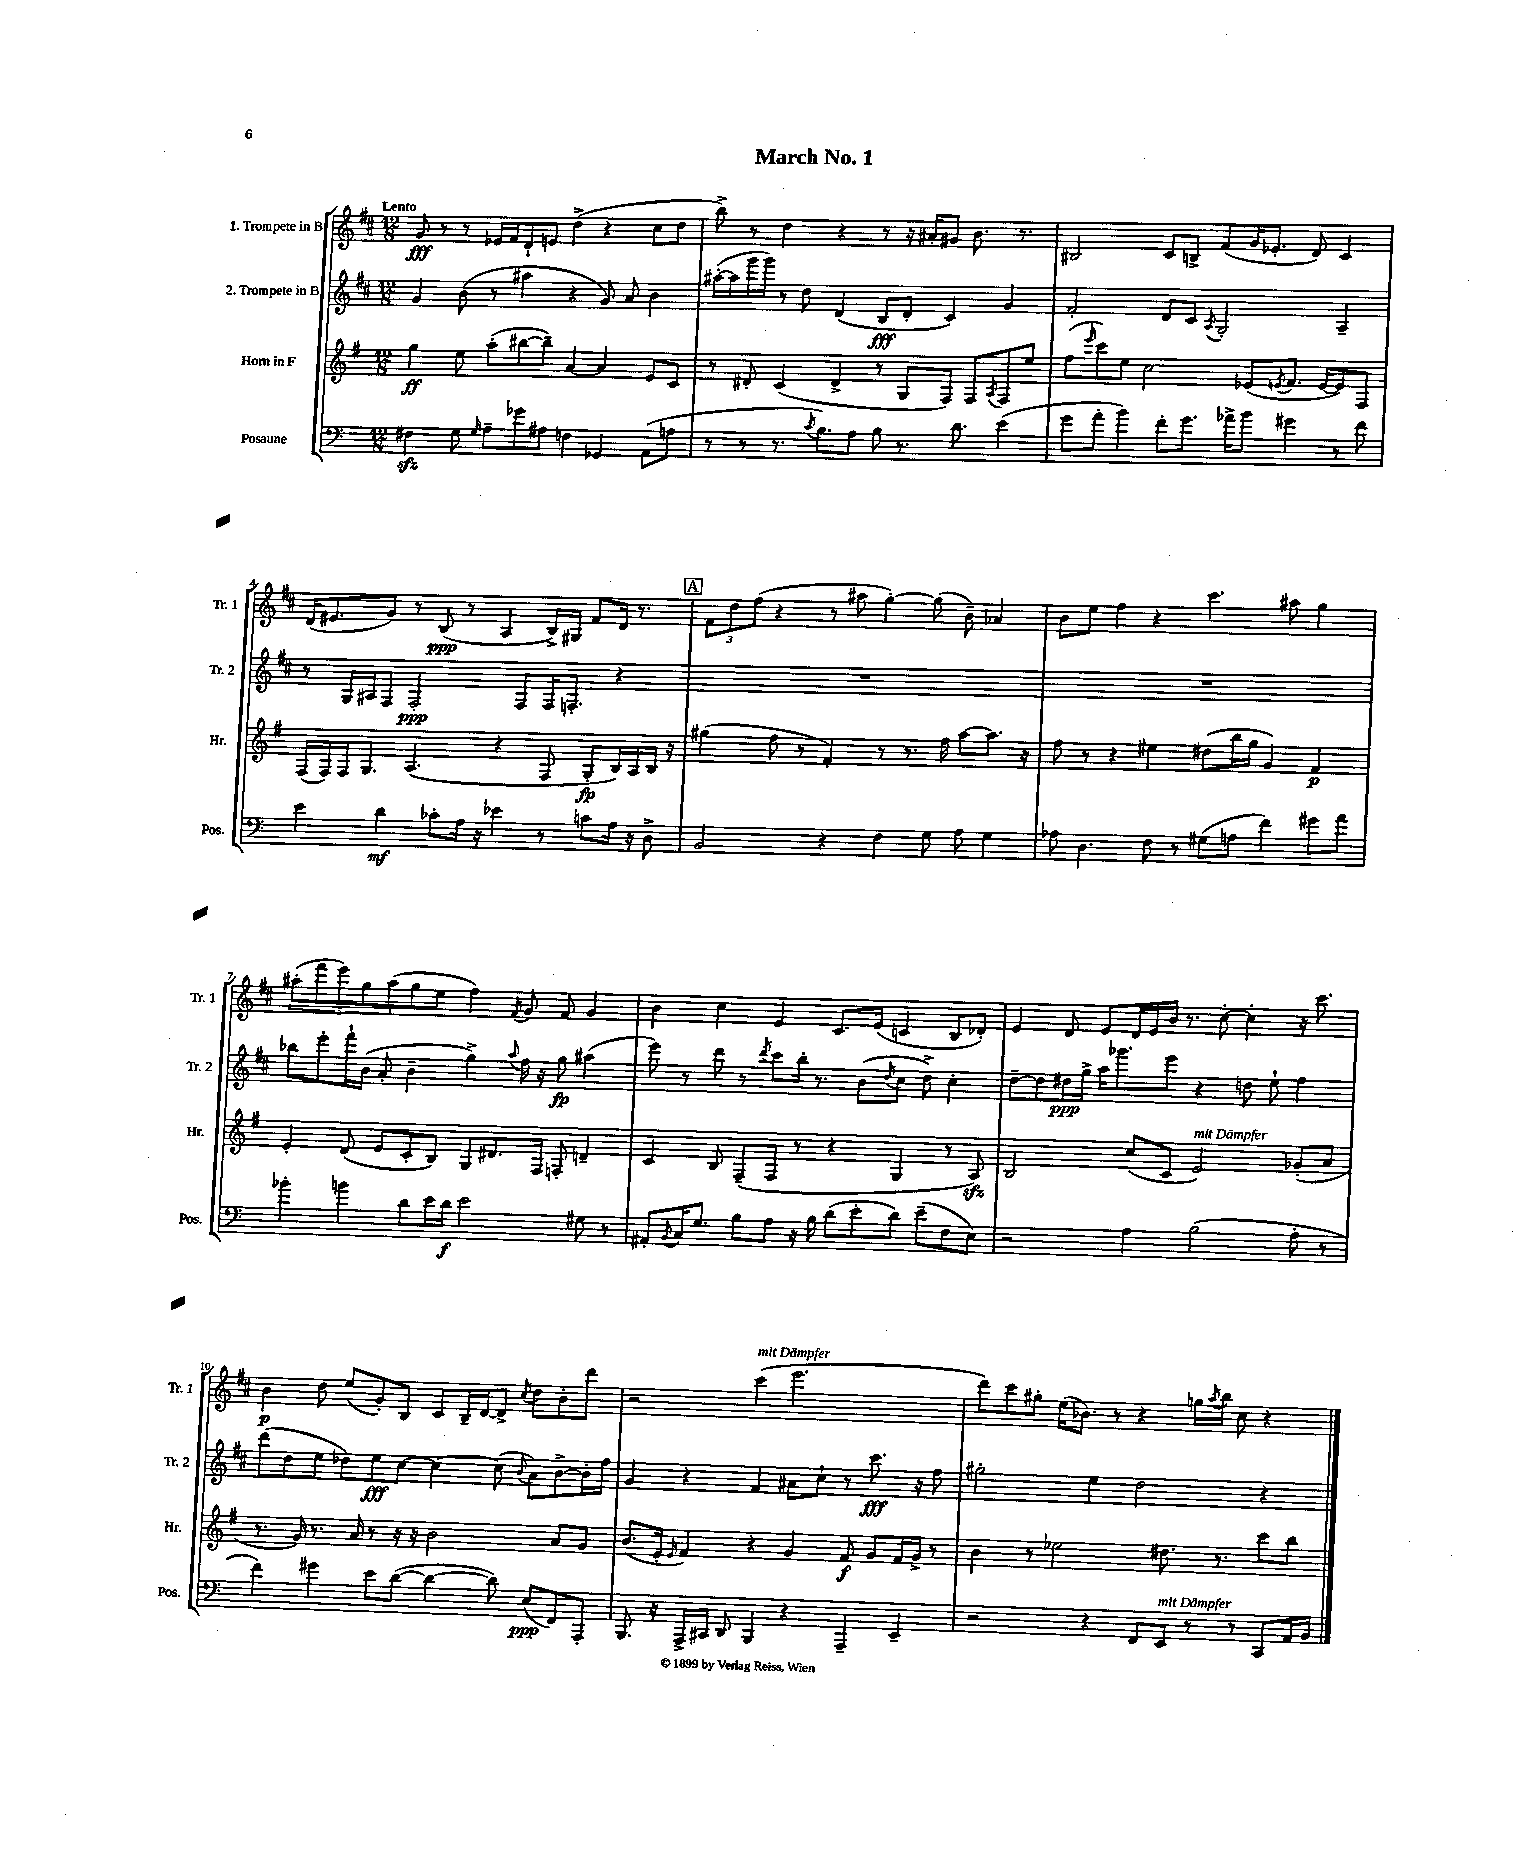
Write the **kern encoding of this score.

**kern	**kern	**kern	**kern
*staff4	*staff3	*staff2	*staff1
*clefF4	*clefG2	*clefG2	*clefG2
*k[]	*k[f#]	*k[f#c#]	*k[f#c#]
*M12/8	*M12/8	*M12/8	*M12/8
4F#\	4gg\	4g/	8g/
.	.	.	8r
8G\	8ee\	(8b\	8r
16qqG/	.	.	.
8A~\L	(8aa'\L	8r	16e-/LL
.	.	.	16f#/J
8g-\	[8bb#\	4aa#\	8d`/
8A#\J	8bb#~\]J)	.	8e/J
4F\	[4a/	4r	(4dd^\
4GG-/	4a/]	8g/)	4r
.	.	8a/	.
(8AA\L	8e/L	4b\	8cc#\L
8A\J	8c/J	.	8dd\J
=	=	=	=
8r	8r	([16aa#'\LL	8bb^\)
.	.	16aa#\]	.
8r	8d#'/	16ggg\	8r
.	.	16ggg\JJ)	.
8.r	(4c/	8r	4dd\
.	.	8dd\	.
8qc/	.	.	.
8.B\L)	.	.	.
.	4d#^/	(4d/	4r
8A\J	.	.	.
8B\	8r	8B/L	8r
8.r	8G/L	8d'/J	16r
.	.	.	16a#'/LK
.	8F#/J)	4c#/)	8g#/J
8.d\	.	.	.
.	8F#/L	.	8.b\
.	8qA/	.	.
(4e\	8F#/	4g/	.
.	.	.	8.r
.	8ee/J	.	.
=	=	=	=
8g\L	(8ff#\L	2f#'/	2B#/
.	16qqeee/	.	.
8a'\J	8ccc\)	.	.
4b\)	8ee\J	.	.
.	2cc\	.	.
8f'\L	.	8d/L	8c#/L
8.g\J	.	8c#/J	8B^/J
.	.	8qA/	.
.	.	2G'/	(8f#/L
16a-^\LK	.	.	.
8b\J	(8e-/L	.	16g/K
.	.	.	8.e-'/J
.	8qe/	.	.
4g#\	8.f#/J	.	.
.	.	.	8d/)
.	[16e/LK	.	.
8r	8e/])	4A~/	4c#/
8f\	8F#/J	.	.
=	=	=	=
4e\	(16F#/LL	8r	(16d/LK
.	16F#/)	.	8.e#/
.	16F#/J	16G/LL	.
.	8.G/J	16A#/J	.
4d\	.	8F#/J	8g/J)
.	(4.A/	2F#'/	8r
8c-'\L	.	.	(8B/
16A\Jk	.	.	8r
16r	.	.	.
4e-\	4r	.	4A/
.	.	8F#/L	.
8r	8F#/	16F#/K	16B^/LL)
.	.	8.F'/J	16G#/JJ
8c\L	8G'/L	.	8f#/L
16A\Jk	16B/L)	4r	16d/Jk
16r	16A/	.	8.r
8D^\	16B/JJ	.	.
.	16r	.	.
=	=	=	=
2BB/	(4gg#\	1.r	12f#\L
.	.	.	12dd\
.	.	.	(12ff#\J
.	8ff#\	.	4r
.	8r	.	.
4r	4f#'/)	.	8r
.	.	.	8aa#\
4F\	8r	.	[4gg'\)
.	8.r	.	.
8G\	.	.	(8gg\]
.	16ff#\	.	.
8A\	[8aa\L	.	8b~\)
4G\	8.aa\]J	.	4a-/
.	16r	.	.
=	=	=	=
8A-\	8ff#\	1.r	8b\L
4.D\	8r	.	8ee\J
.	4r	.	4ff#\
8F\	4ee#\	.	4r
8r	.	.	.
(8G#\L	(8dd#\L	.	4.ccc#\
8A\J	16bb\L	.	.
.	16gg\JJ	.	.
4f\)	4g/)	.	.
.	.	.	8aa#\
8g#\L	4f#/	.	4gg\
8a\J	.	.	.
=	=	=	=
4b-'\	4e'/	8bb-\L	(10aa#'\L
.	.	.	10fff#\
.	.	8eee'\	.
.	.	.	10eee\)
4b\	(8d/	16fff#`\L	.
.	.	.	10gg\
.	.	(16b\JJ	.
.	8e/L	8a'/	.
.	.	.	(10aa#\
8d\L	8c'/	4b~\	8gg\
16e\L	8B/J)	.	8ee\J
16d\JJ	.	.	.
2e\	8G/L	4gg^\)	4ff#\)
.	8.d#/	.	.
.	.	8qqaa/	8qf#/
.	.	16ff#\	8g/
.	16F#/Jk	16r	.
.	8F'/	8gg\	8f#/
8G#\	4d~/	(4aa#\	4g/
8r	.	.	.
=	=	=	=
8AA#'/L	4c/	8eee\)	4b\
8qBB/	.	.	.
16C/K	.	8r	.
8.G/J	.	.	.
.	8B/	8ddd\	4cc#\
8B\L	(8F#~/L	8r	.
.	.	8qddd/	.
8A\J	8F#/J	8ccc#\L	4e/
16r	8r	16bb'\Jk	.
16B\	.	8.r	.
(8d\L	4r	.	8.c#/L
8e'\	.	(8b\L	.
.	.	.	(16e/Jk
.	.	8qdd/	.
8d\J)	4G/	8cc#\J	4c/
(8e~\L	.	8dd^\)	.
8F\	8r	4cc#'\	8B/L
8E\J)	8A/)	.	8d-'/J)
=	=	=	=
2r	2B/	[8dd~\L	4e/
.	.	8dd\]	.
.	.	16dd#\L	8d/
.	.	16gg^\JJ	.
.	.	16aa\LK	8e/L
.	.	8.ggg-\	.
4A\	(8cc/L	.	16d/L
.	.	.	16e/
.	8c/J	8eee\J	16b/JJ
.	.	.	8.r
(2B\	2e/)	4r	.
.	.	.	[8cc#'\
.	.	8dd\	4cc#'\]
.	.	8ee`\	.
8A'\	(8g-'/L	4ff#\	16r
.	.	.	8.ccc#\
8r	8a/J	.	.
=	=	=	=
4f\)	8.r	(8ddd\L	4b\
.	.	8dd\	.
.	16g/)	.	.
4g#\	8.r	8ee\J	8dd\
.	.	8dd-\L)	(8ee/L
.	16a/	.	.
8e\L	8r	8ee\	8g'/)
([8d\J	16r	[8cc#\J	8B/J
.	16r	.	.
4d\_	2b\	4cc#\_	8c#/L
.	.	.	16B~/L
.	.	.	[16d/J
8d\])	.	(8cc#\]	8d^/]J
.	.	8qqb/	8qcc#/
(8E/L	.	8a\L)	8dd\L
8FF/)	8a/L	[8b^\	8b'\
8AAA'/J	8g/J	16b'\]L	8ddd\J
.	.	16ff#\JJ	.
=	=	=	=
8.BBB/	(8.b/L	4g/	2r
16r	16e'/Jk	.	.
.	16qqe/	.	.
16AAA^/LL	4f#/)	4r	.
16CC#/JJ	.	.	.
8DD/	.	.	.
4BBB/	4r	4f#/	(4ccc#\
4r	4g/	8a#\L	2.eee\
.	.	8cc#`\J	.
4AAA~/	8f#/	8r	.
.	8g/L	8.ccc#\	.
4EE~/	16f#/L	.	.
.	16g^/JJ	16r	.
.	8r	8ff#\	.
=	=	=	=
2r	4b\	2gg#'\	8ddd\L)
.	.	.	8ccc#\
.	8r	.	8gg#'\J
.	2ee-\	.	(16ee\LK
.	.	.	8.b-\J)
4r	.	4ee\	.
.	.	.	8r
8FF/L	.	2dd\	4r
8EE/J	8.dd#\	.	.
8r	.	.	16gg\LL
.	.	.	8qaa/
.	8.r	.	16bb\JJ
8r	.	.	8cc#\
8CC/L	8ccc\L	4r	4r
16AA/L	8bb\J	.	.
16BB/JJ	.	.	.
==	==	==	==
*-	*-	*-	*-
